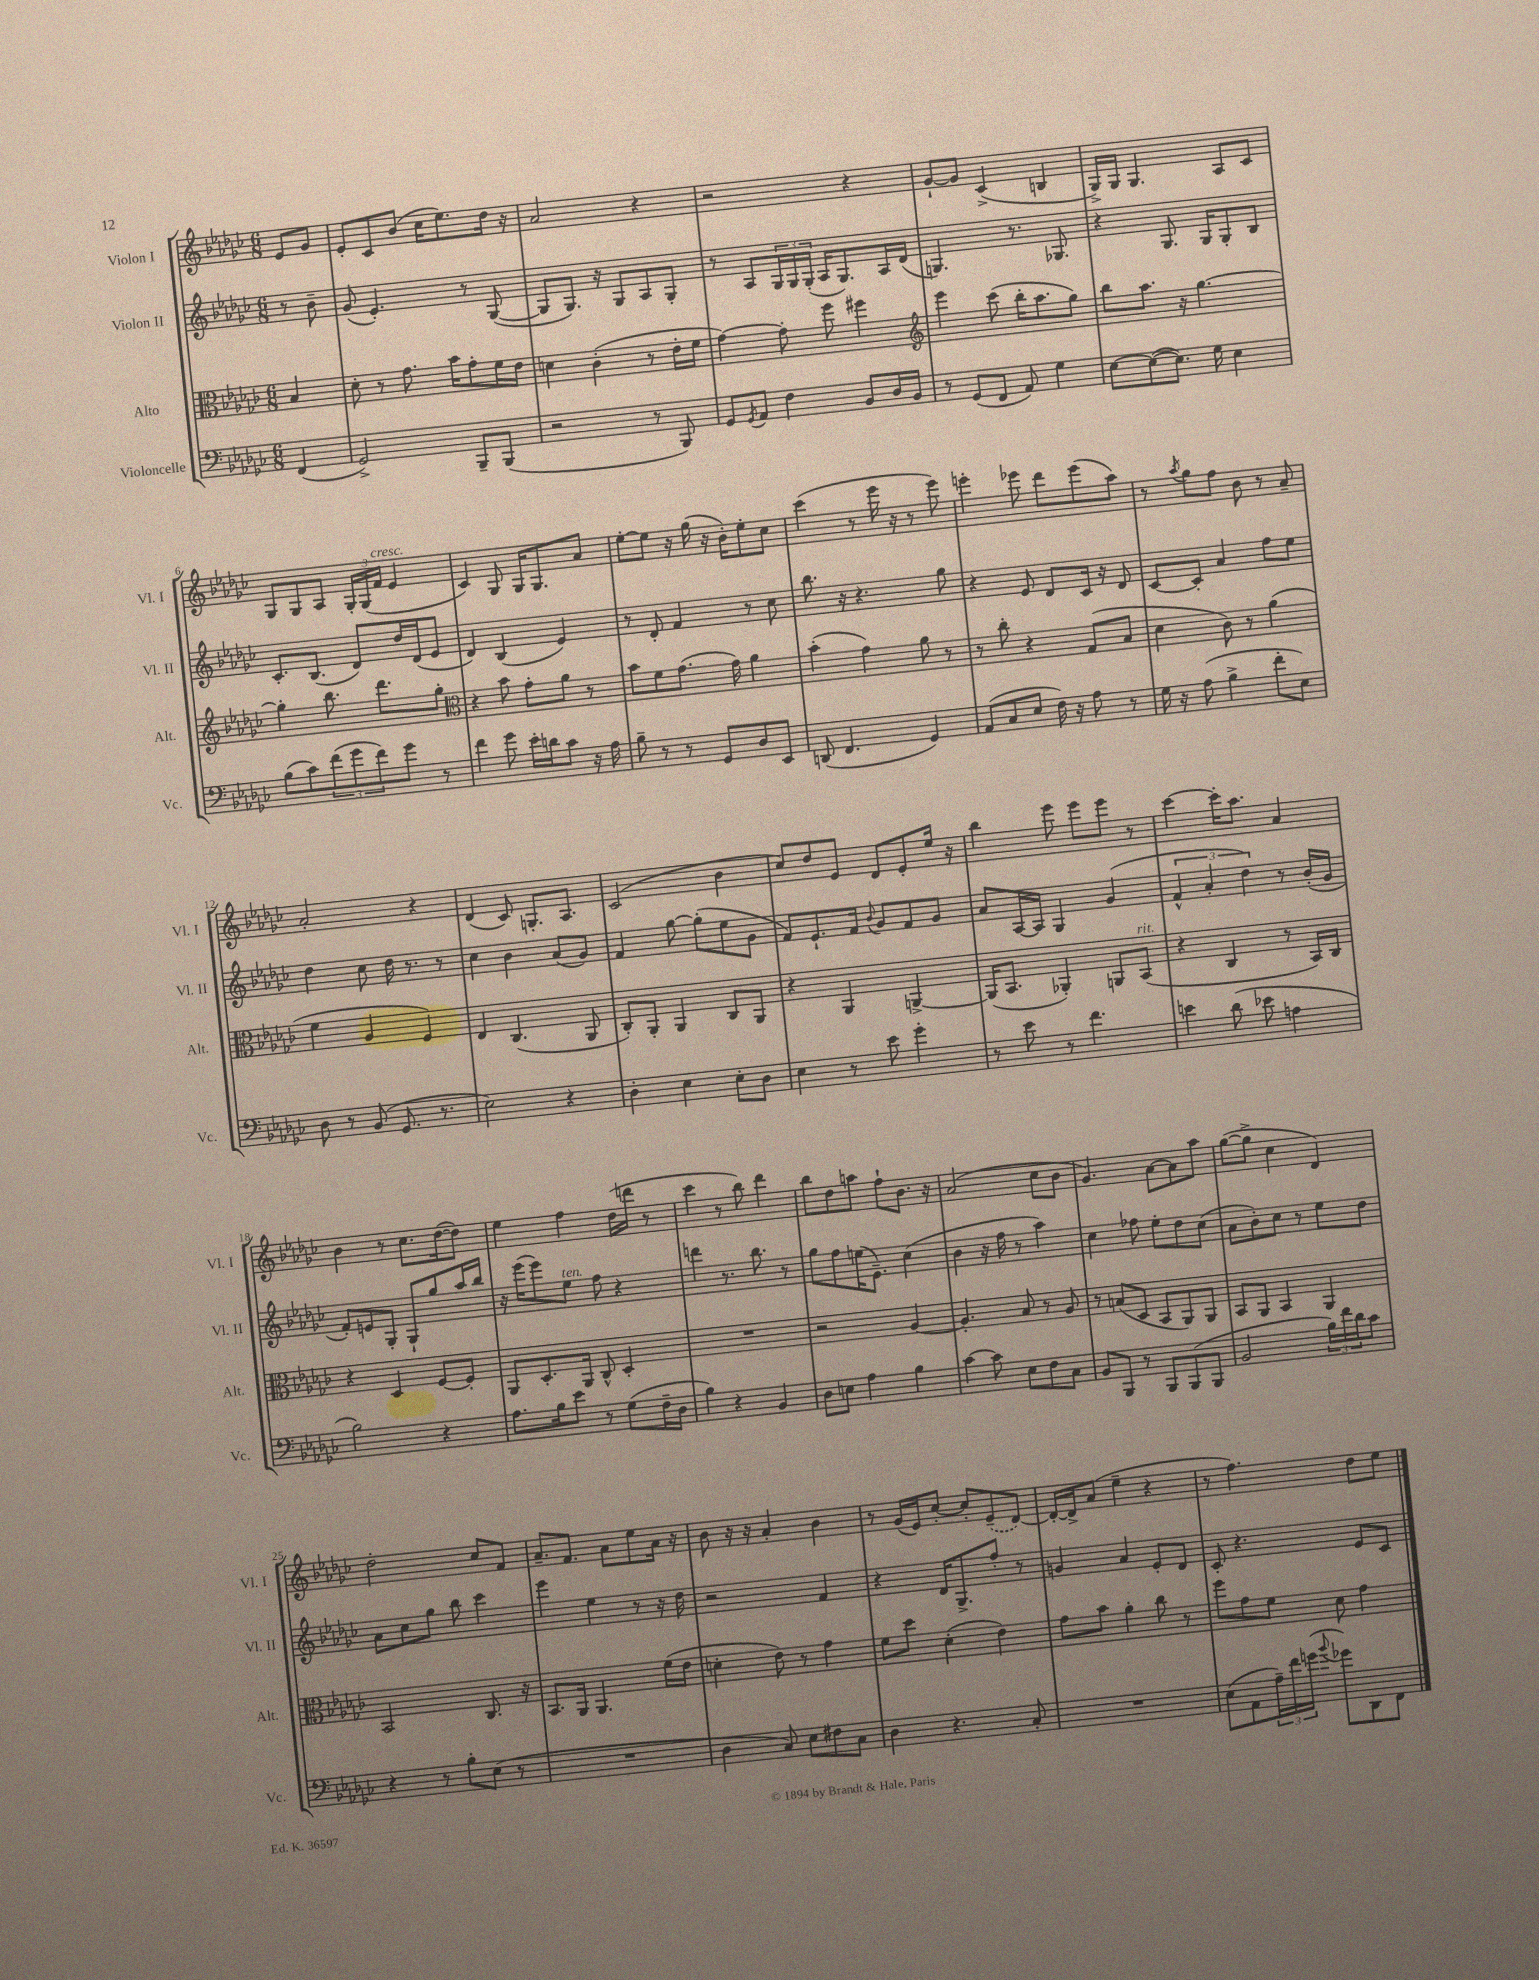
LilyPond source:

<<
\new StaffGroup <<
\new Staff = "s0" \with { instrumentName = "Violon I" shortInstrumentName = "Vl. I" } {
    \clef treble \key ges \major \numericTimeSignature \time 6/8 \partial 4
    ees'8 ges'8 |
    ees'8-. ces'8 bes'8( ces''16 ees''8.) des''16 r16 |
    aes'2 r4 |
    r2 r4 |
    ges'8~-! ges'8 ces'4->( b4 |
    ges16->) ges16 ges4. aes8 ces'8 |
    ges8 ges8 aes8 \tuplet 3/2 { ges16-. ges16( f'16^\markup { \italic "cresc." } } ees'4 |
    ces'4) ges8 ges16 ges8. aes'8 |
    ees''8~-. ees''8 r16 ges''16( r16 bes'16-.) ees''8-. ces''8 |
    ces'''4( r8 ees'''16 r16 r8 ees'''8) |
    e'''4-. ees'''8 des'''8 ees'''8( aes''8) |
    r8 \acciaccatura { aes''8 } ges''8 f''8 bes'8 r8 aes'8-- |
    aes'2-. r4 |
    des'4( ces'8) g8.-. aes8. |
    ces'2( bes'4 |
    ces''8) des''8 ees'8 des'8 ees'8-. ees''16 r16 |
    bes''4 ees'''8 ees'''8 ees'''8 r8 |
    ces'''4~ ces'''16-. aes''8. aes'4 |
    bes'4 r8 ces''8. des''16~( des''8) |
    ees''4 f''4 des''16( d'''16 r8 |
    ces'''4 r8 bes''8) des'''4 |
    bes''8 des''8 a''8 f''8-! bes'8. r16 |
    aes'2( ces''8 bes'8 |
    ges'4.) aes'8~ aes'8 aes''8 |
    ges''8~( ges''8-> ces''4 des'4) |
    des''2-. ces''8 f'8 |
    aes'8.-- f'8. aes'8 ees''8 aes'16 r16 |
    bes'8 r16 r16 aes'4-. bes'4 |
    r8 ges'16( ees'16) ces''8~-. ces''8-. \once \slurDashed ees'8--( des'8~) |
    des'16~-. des'16-> aes'8( ees''4-- r4 |
    r8 f''4.) des''8 ees''8 \bar "|." |
}
\new Staff = "s1" \with { instrumentName = "Violon II" shortInstrumentName = "Vl. II" } {
    \clef treble \key ges \major \numericTimeSignature \time 6/8 \partial 4
    r8 bes'8-- |
    ges'8( ees'4.-.) r8 ges8~( |
    ges8 ges8.) r16 ges8 aes8 ges8-. |
    r8 aes8 \tuplet 3/2 { ges16 ges16 ges16-.( } aes16 ges8.) aes16 des'16( |
    g4.) r8. ges8. |
    r4 ges8. ges16 ges8-. bes8 |
    ces'8.-. bes8.( des'8) des''16 des'16( ees'8 |
    des'4) bes4( ees'4) |
    r8 des'8-. f'4 r8 ces''8 |
    bes''8. r16 r4. ges''8 |
    r4 ees'8 des'8 ces'16 r16 des'8 |
    ces'8~ ces'8-. aes'4 f''8 ees''8 |
    des''4 ces''8 des''16 r8. r8 |
    ces''4 bes'4 aes'8( ges'8) |
    f'4 ges''8~ ges''8-.( ees''8 ges'8 |
    f'8) ees'8.-! f'16 \appoggiatura { bes'8 } ges'8 f'8 ges'8 |
    aes'8 aes16~ aes16 ges4 ges'4( |
    \tuplet 3/2 { f'4-^ aes'4-. des''4) } r8 bes'16-.( ges'16 |
    f'8-.) e'8 ges8-. ges8-! ges''8 aes''16 bes''16 |
    r16 ees'''16( ees'''8) ees''8^\markup { \italic "ten." } f''8 r4 |
    d'''4 r8. bes''8. r8 |
    ges''8 f''8 e''16( ees'8.--) ces''4( |
    bes'4 r16 f''16 r8 aes''4) |
    ces''4 fes''8 ees''8-. des''8 ces''8( |
    aes'8 bes'8-.) ces''8 r8 ees''8 des''8 |
    aes'8 ces''8 ges''8 bes''8 ces'''4 |
    ees'''4 ees''4 r8 r16 des''16 |
    r2 f'4 |
    r4 des'16 ges8.-> f''8-. r8 |
    g'4 aes'4 ees'8-. des'8 |
    ces'8-. r4. ees'8 ces'8 \bar "|." |
}
\new Staff = "s2" \with { instrumentName = "Alto" shortInstrumentName = "Alt." } {
    \clef alto \key ges \major \numericTimeSignature \time 6/8 \partial 4
    bes4 |
    des'8-. r8 ges'8. bes'16 ges'8-. f'16 ees'16 |
    d'4 ces'4-.( r8 ees'16-. f'16 |
    ges'4~) ges'8-. f''8 fis''4 |
    \clef treble ees'''4 ces'''8( bes''16-. aes''8. ges''8) |
    bes''8 aes''8. r16 ges''4.~ |
    ges''4-. bes''8. des'''8. ges''8-. |
    \clef alto r4 bes'8 ges'8-. aes'8 r8 |
    bes'8 f'8 ges'8.( ges'16) aes'4 |
    bes'4-.( ges'4) aes'8 r8 |
    r8 ces''8-. r4 ges8( bes8 |
    des'4 ces'8) r8 aes'4( |
    f'4 aes4 f4) |
    ees4 ces4.( aes,8 |
    ces8-.) aes,8-. aes,4 ces8 aes,8 |
    r4 aes,4 a,4~-> |
    a,16( bes,8. aes,4-.) a,8 bes,8^\markup { \italic "rit." }( |
    r4 ces4 r8 bes,16) ces16 |
    r4 des4 f8~ f8-. |
    aes,8 des8.-. aes,16 ces8-^ des4-. |
    R2. |
    r2 aes4~ |
    aes4.-. bes8 r8 aes8 |
    r8 b8( des8 bes,8 aes,8) aes,8 |
    bes,8 aes,8 bes,4 aes,4 |
    bes,2 ces8. r16 |
    bes,8. aes,16 aes,4. f'16( ees'16 |
    d'4-. ees'8) r8 ges'4 |
    f'8 des''8 des'4-.( ees'4) |
    ges'8 bes'8 aes'4-. ces''8 r8 |
    f''8 ges'8 f'8 des'8 ges'4 \bar "|." |
}
\new Staff = "s3" \with { instrumentName = "Violoncelle" shortInstrumentName = "Vc." } {
    \clef bass \key ges \major \numericTimeSignature \time 6/8 \partial 4
    f,4( |
    ges,2->) bes,,8-- bes,,8( |
    r2 r8 bes,,8) |
    ges,8 \acciaccatura { ges,8 } aes,8 f4 bes,8 des16 bes,16 |
    r8 ges,8( f,8 aes,8) ges4 |
    ees8~ ees8~( ees8.) ges16 ees4 |
    bes8( ces'8) \tuplet 3/2 { f'8( ges'8 f'8) } ges'8 r8 |
    f'4 ges'8 ees'16-. d'16 ces'8 r16 aes16 |
    bes8-- r8 r8 ges,8 des8 ees,8 |
    d,8( f,4. ges,4) |
    aes,8( ces8 ees8 f16) r16 aes8 r8 |
    ges16 r16 aes8( bes4-> f'8-. ees8) |
    des8 r8 bes,8( ges,8. r8. |
    ees2) r4 |
    des4-. ees4 ees8-. des8 |
    ees4 r8 ees'8 ges'4-. |
    r8 ees'8 r8 f'4. |
    e'4 des'8( ees'8 a4 |
    bes2) r4 |
    aes8. bes16 ees'8 r8 ges8( f16-- des16 |
    bes4) r4 bes,4 |
    des8 e8 aes4 bes4 |
    ces'4~ ces'8 ees8 f8 ces8 |
    bes,8 bes,,8 r8 bes,,8 bes,,8( bes,,8 |
    bes,2 \tuplet 3/2 { bes16) f'16 des'16 } ces'8 |
    r4 r8 bes8-. ees8( r8 |
    R2. |
    des4 ces8) ees8 fis8 ces8 |
    des4 r4. ces8-. |
    R2. |
    ees8( aes,8 \tuplet 3/2 { aes16--) f'16 g'16( } \appoggiatura { bes'8 } ges'8) des,8 f,8 \bar "|." |
}
>>
>>
